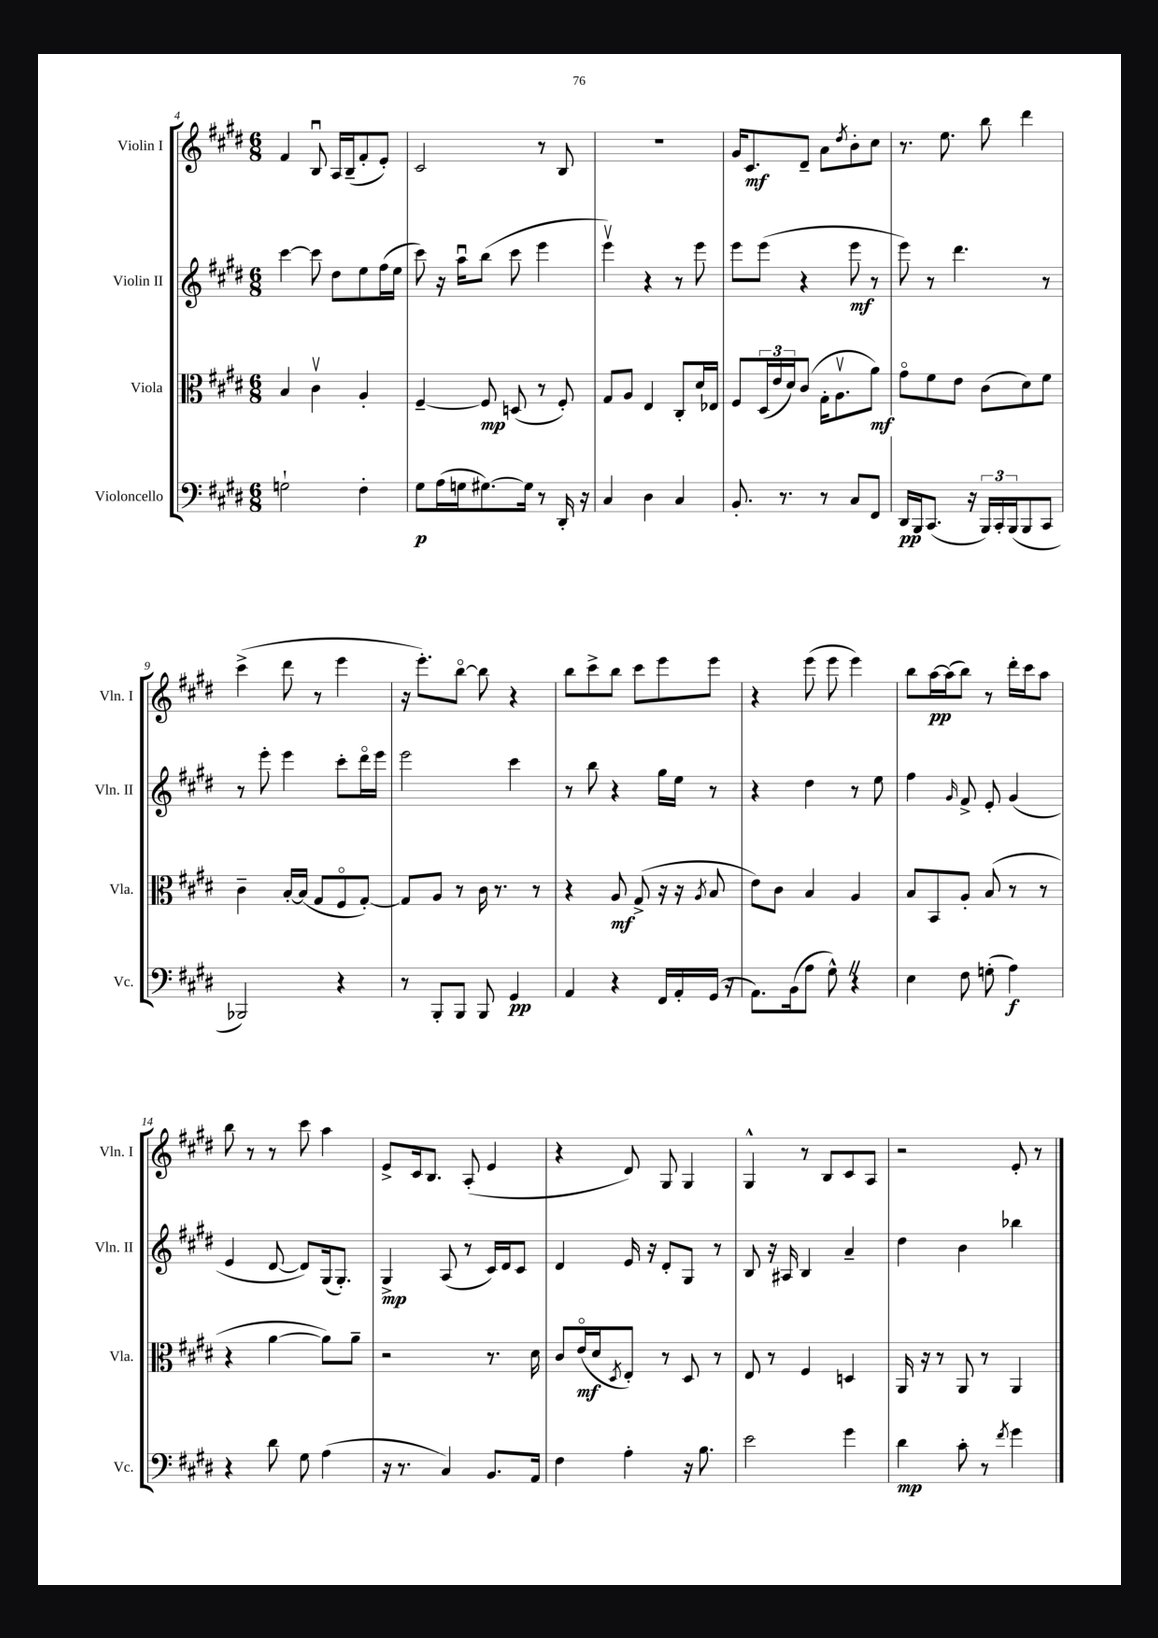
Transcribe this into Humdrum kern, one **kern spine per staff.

**kern	**dynam	**kern	**dynam	**kern	**dynam	**kern	**dynam
*part4	*part4	*part3	*part3	*part2	*part2	*part1	*part1
*staff4	*staff4	*staff3	*staff3	*staff2	*staff2	*staff1	*staff1
*I"Violoncello	*	*I"Viola	*	*I"Violin II	*	*I"Violin I	*
*I'Vc.	*	*I'Vla.	*	*I'Vln. II	*	*I'Vln. I	*
*clefF4	*	*clefC3	*	*clefG2	*	*clefG2	*
*k[f#c#g#d#]	*	*k[f#c#g#d#]	*	*k[f#c#g#d#]	*	*k[f#c#g#d#]	*
*M6/8	*	*M6/8	*	*M6/8	*	*M6/8	*
=4	=4	=4	=4	=4	=4	=4	=4
2Gn`\	.	4B/	.	[4ccc#\	.	4f#/	.
.	.	4c#v\	.	8ccc#\]	.	8Bu/	.
.	.	.	.	8dd#\L	.	16A/LL	.
.	.	.	.	.	.	(16B~/J	.
4F#'\	.	4A'/	.	8ee\	.	8f#'/	.
.	.	.	.	(16ff#\L	.	8e'/J)	.
.	.	.	.	16ee\JJ	.	.	.
=5	=5	=5	=5	=5	=5	=5	=5
8G#\L	p	[4F#~/	.	8ccc#\)	.	2c#/	.
(16A\L	.	.	.	16r	.	.	.
16Gn\J	.	.	.	16aau\KL	.	.	.
[8.G#X\)	.	8F#/]	mp	(8bb\J	.	.	.
.	.	(8Dn/	.	8ccc#\	.	.	.
16G#\Jk]	.	.	.	.	.	.	.
8r	.	8r	.	4eee\	.	8r	.
16DD#'/	.	8F#'/)	.	.	.	8B/	.
16r	.	.	.	.	.	.	.
=6	=6	=6	=6	=6	=6	=6	=6
4C#/	.	8G#/L	.	4eeev\)	.	2.r	.
.	.	8A/J	.	.	.	.	.
4D#\	.	4E/	.	4r	.	.	.
4C#/	.	8C#'/L	.	8r	.	.	.
.	.	16d#/L	.	8eee\	.	.	.
.	.	16E-X/JJ	.	.	.	.	.
=7	=7	=7	=7	=7	=7	=7	=7
8.BB'/	.	8F#/L	.	8eee\L	.	16g#/KL	.
.	.	.	.	.	.	8.c#/	mf
.	.	(24D#/L	.	(8eee\J	.	.	.
.	.	24e/	.	.	.	.	.
8.r	.	.	.	.	.	.	.
.	.	24d#/J)	.	.	.	.	.
.	.	(8c#/J	.	4r	.	8d#~/J	.
8r	.	16G#'\KL	.	.	.	8a\L	.
.	.	8.Av\	.	.	.	.	.
.	.	.	.	.	.	8qdd#/	.
8C#/L	.	.	.	8eee\	mf	8b'\	.
8FF#/J	.	8a\J)	mf	8r	.	8cc#\J	.
=8	=8	=8	=8	=8	=8	=8	=8
16DD#/LL	pp	8g#\L	.	8eee\)	.	8.r	.
16BBB/J	.	.	.	.	.	.	.
(8.CC#/J	.	8f#\	.	8r	.	.	.
.	.	.	.	.	.	8.ee\	.
.	.	8e\J	.	4.ddd#\	.	.	.
16r	.	.	.	.	.	.	.
24BBB/LL)	.	(8c#\L	.	.	.	8bb\	.
24CC#'/	.	.	.	.	.	.	.
(24BBB/J	.	.	.	.	.	.	.
8BBB/	.	8d#\)	.	.	.	4ddd#\	.
8CC#/J	.	8f#\J	.	8r	.	.	.
!!LO:LB:g=z
=9	=9	=9	=9	=9	=9	=9	=9
2BBB-X/)	.	4c#~\	.	8r	.	(4ccc#^\	.
.	.	.	.	8eee'\	.	.	.
.	.	[16B'/LL	.	4eee\	.	8ddd#\	.
.	.	(16B/JJ]	.	.	.	.	.
.	.	8G#/L	.	.	.	8r	.
4r	.	8F#/	.	8ccc#'\L	.	4eee\	.
.	.	[8G#'/J)	.	16ddd#\L	.	.	.
.	.	.	.	16eee\JJ	.	.	.
=10	=10	=10	=10	=10	=10	=10	=10
8r	.	8G#/L]	.	2eee\	.	16r	.
.	.	.	.	.	.	8.eee'\L)	.
8BBB'/L	.	8A/J	.	.	.	.	.
8BBB/J	.	8r	.	.	.	[8bb\J	.
8BBB/	.	16c#\	.	.	.	8bb\]	.
.	.	8.r	.	.	.	.	.
4GG#/	pp	.	.	4ccc#\	.	4r	.
.	.	8r	.	.	.	.	.
=11	=11	=11	=11	=11	=11	=11	=11
4AA/	.	4r	.	8r	.	8bb\L	.
.	.	.	.	8bb\	.	8ccc#^\	.
4r	.	8A/	mf	4r	.	8bb\J	.
.	.	(8G#^/	.	.	.	8ccc#\L	.
16FF#/LL	.	16r	.	16gg#\LL	.	8eee\	.
16AA'/	.	16r	.	16ee\JJ	.	.	.
.	.	8qA/	.	.	.	.	.
(16GG#/JJ	.	8B/	.	8r	.	8eee\J	.
16r	.	.	.	.	.	.	.
=12	=12	=12	=12	=12	=12	=12	=12
8.AA\L)	.	8e\L)	.	4r	.	4r	.
.	.	8c#\J	.	.	.	.	.
(16BB\k	.	.	.	.	.	.	.
8A\J	.	4B/	.	4dd#\	.	(8eee\	.
8G#^^Z\)	.	.	.	.	.	8eee\	.
4r	.	4A/	.	8r	.	4eee\)	.
.	.	.	.	8ee\	.	.	.
=13	=13	=13	=13	=13	=13	=13	=13
4E\	.	8B/L	.	4ff#\	.	8bb\L	.
.	.	8BB/	.	.	.	[16aa\L	pp
.	.	.	.	.	.	(16aa\J]	.
.	.	.	.	16qqg#/	.	.	.
8F#\	.	8A'/J	.	8f#^/	.	8bb\J)	.
(8Gn'\	.	(8B/	.	8e'/	.	8r	.
4A\)	f	8r	.	(4g#/	.	16ddd#'\LL	.
.	.	.	.	.	.	16ccc#\J	.
.	.	8r	.	.	.	8aa\J	.
!!LO:LB:g=z
=14	=14	=14	=14	=14	=14	=14	=14
4r	.	4r	.	4e/	.	8bb\	.
.	.	.	.	.	.	8r	.
8d#\	.	[4a\	.	[8d#/	.	8r	.
8G#\	.	.	.	8d#/L])	.	8ccc#\	.
(4A\	.	8a\L])	.	(16G#/k	.	4aa\	.
.	.	.	.	8.G#'/J)	.	.	.
.	.	8a~\J	.	.	.	.	.
=15	=15	=15	=15	=15	=15	=15	=15
16r	.	2r	.	4G#^/	mp	8e^/L	.
8.r	.	.	.	.	.	.	.
.	.	.	.	.	.	16c#/k	.
.	.	.	.	.	.	8.B/J	.
4C#/)	.	.	.	(8A/	.	.	.
.	.	.	.	8r	.	(8A'/	.
8.BB/L	.	8.r	.	16c#/LL)	.	4e/	.
.	.	.	.	16d#/J	.	.	.
.	.	.	.	8c#/J	.	.	.
16AA/Jk	.	16d#\	.	.	.	.	.
=16	=16	=16	=16	=16	=16	=16	=16
4F#\	.	8c#/L	.	4d#/	.	4r	.
.	.	(16e/L	mf	.	.	.	.
.	.	16d#/J	.	.	.	.	.
.	.	8qD#/	.	.	.	.	.
4A'\	.	8E'/J)	.	16e/	.	8d#/)	.
.	.	.	.	16r	.	.	.
.	.	8r	.	8d#'/L	.	8G#/	.
16r	.	8D#/	.	8G#/J	.	4G#/	.
8.B\	.	.	.	.	.	.	.
.	.	8r	.	8r	.	.	.
=17	=17	=17	=17	=17	=17	=17	=17
2e\	.	8E/	.	8B/	.	4G#^^/	.
.	.	8r	.	16r	.	.	.
.	.	.	.	16A#X/	.	.	.
.	.	4F#/	.	4B/	.	8r	.
.	.	.	.	.	.	8B/L	.
4g#\	.	4Dn/	.	4a~/	.	8c#/	.
.	.	.	.	.	.	8A/J	.
=18	=18	=18	=18	=18	=18	=18	=18
4d#\	mp	16AA/	.	4dd#\	.	2r	.
.	.	16r	.	.	.	.	.
.	.	8r	.	.	.	.	.
8c#'\	.	8AA/	.	4b\	.	.	.
8r	.	8r	.	.	.	.	.
8qf#/	.	.	.	.	.	.	.
4g#\	.	4AA/	.	4bb-X\	.	8e'/	.
.	.	.	.	.	.	8r	.
==	==	==	==	==	==	==	==
*-	*-	*-	*-	*-	*-	*-	*-
